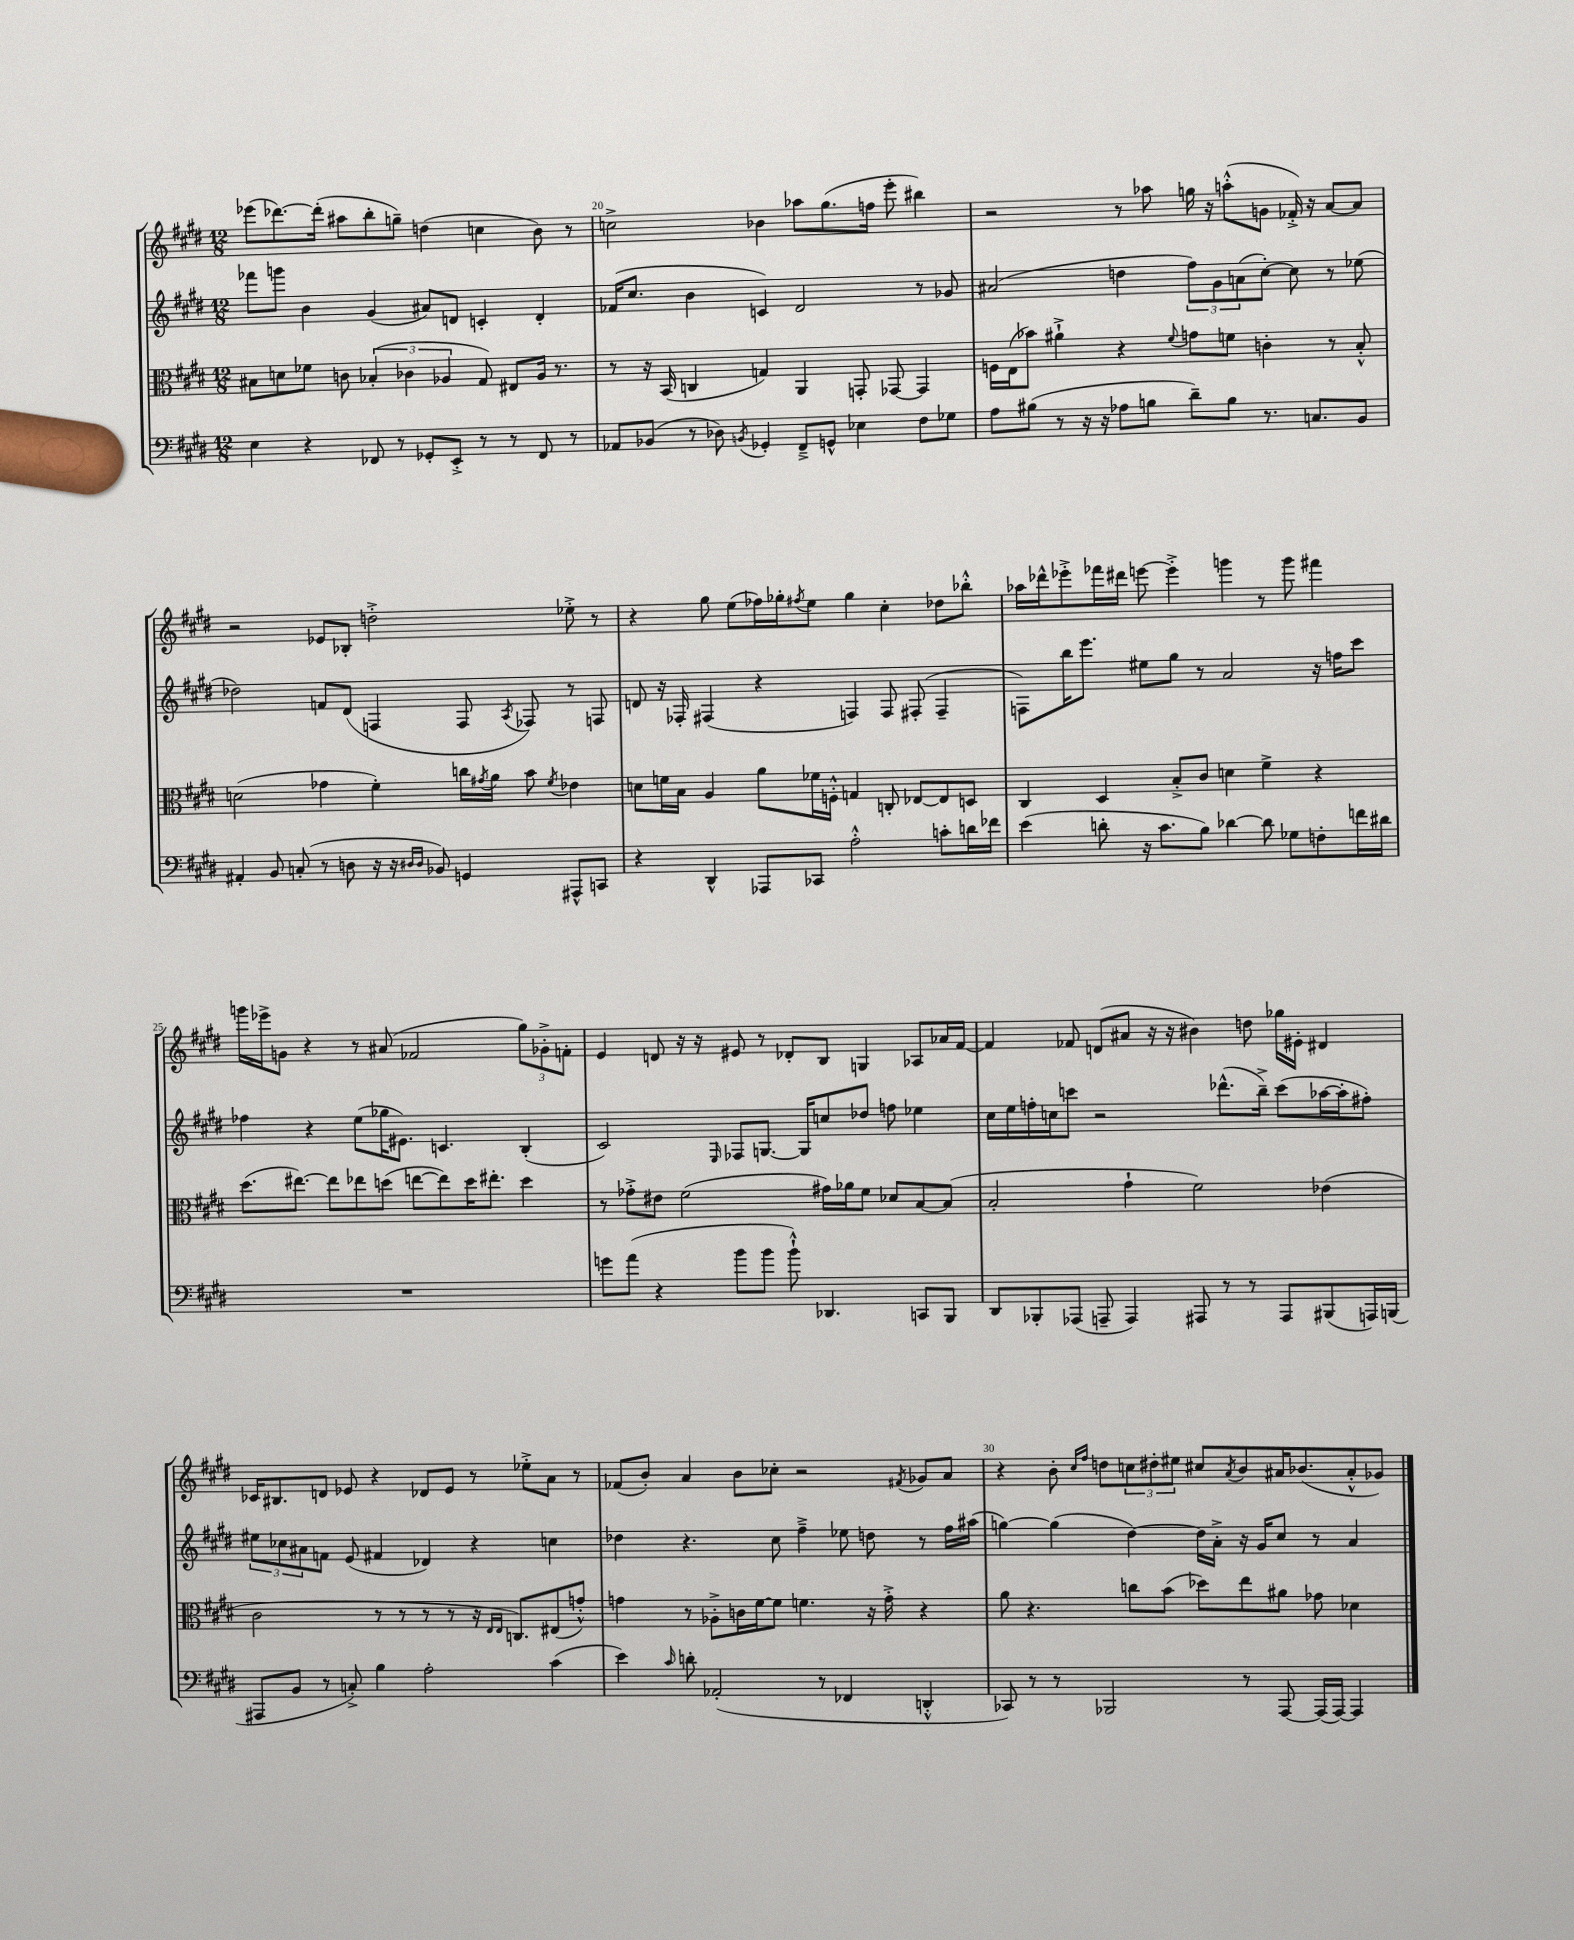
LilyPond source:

<<
\new StaffGroup <<
\new Staff = "s0" {
    \clef treble \key e \major \numericTimeSignature \time 12/8
    ees'''8( des'''8.~) des'''16-.( ais''8 b''8-. g''8--) d''4( c''4 b'8) r8 |
    c''2-> bes'4 aes''8 gis''8.( f''16 e'''8-. bis''4) |
    r2 r8 aes''8 g''16 r16 a''8-.-^( g'8 fes'16-.->) r16 a'8~ a'8 |
    r2 ees'8 bes8-. d''2-.-> ees''8-.-> r8 |
    r4 gis''8 e''8( fes''16) ges''16-. \acciaccatura { fis''8 } e''8 ges''4 cis''4-. des''8 bes''8-.-^ |
    aes''16 des'''16-^ ees'''8-.-> fes'''16 dis'''16 e'''8~ e'''4-.-> g'''4 r8 g'''8 fis'''4 |
    g'''16 ees'''16-> g'8 r4 r8 ais'8( fes'2 \tuplet 3/2 { gis''8) ges'8-.-> f'8-. } |
    e'4 d'8 r16 r16 eis'8 r8 des'8-. b8 g4 aes8 aes'16 fis'16~ |
    fis'4 fes'8 d'8( ais'8 r16 r16 bis'4) d''8 ges''16 eis'16-. dis'4 |
    ces'16 bis8. d'8 ees'8 r4 des'8 ees'8 r8 ees''8-.-> a'8 r8 |
    fes'8( b'8-.) a'4 b'8 ces''8-. r2 \acciaccatura { fis'8 } ges'8 a'8 |
    r4 b'8-. \grace { cis''16 fis''16 } d''8 \tuplet 3/2 { c''8 dis''8-. eis''8 } cis''8 \acciaccatura { a'8 } b'8 ais'16 bes'8.( ais'8-.-^ ges'8) \bar "|." |
}
\new Staff = "s1" {
    \clef treble \key e \major \numericTimeSignature \time 12/8
    fes'''8 g'''8 b'4 gis'4( ais'8) d'8 c'4-. d'4-. |
    fes'16( cis''8. b'4 c'4) dis'2 r8 ges'8 |
    ais'2( d''4 \tuplet 3/2 { fis''8) gis'8 a'8( } cis''8~-.) cis''8 r8 ees''8( |
    des''2) f'8 dis'8( f4 f8 \acciaccatura { a8 } fes8) r8 f8 |
    d'8 r16 fes16-. fis4( r4 f4) f8 fis8-.( fis4-- |
    f8) b''16 e'''8. eis''8 gis''8 r8 a'2 r16 f''16 cis'''8 |
    fes''4 r4 e''8( ges''16 eis'8.) c'4. b4-.( |
    cis'2) \grace { e16 } fes8 g8.~ g16 c''8 des''8 f''8 ees''4 |
    cis''16 e''16 f''16-. c''16 c'''8 r2 des'''8.-^( b''16--->) c'''8( aes''16~ aes''16-. fis''8-.) |
    \tuplet 3/2 { eis''8 ces''8 ais'8 } f'8 e'8( fis'4 des'4) r4 c''4 |
    des''4 r4. cis''8 fis''4---> ees''8 d''8 r8 fis''16 ais''16( |
    g''4~) g''4( dis''4~) dis''16 a'16-.-> r16 gis'16 cis''8 r8 a'4 \bar "|." |
}
\new Staff = "s2" {
    \clef alto \key e \major \numericTimeSignature \time 12/8
    bis8 d'8 fes'8 c'8 \tuplet 3/2 { bes4-.( ces'4 aes4 } gis8) eis8 aes16 r8. |
    r8 r16 b,16( c4 g4) a,4 g,8-. ges,8~ ges,4 |
    f16 e16( bes'8) ais'4-!-> r4 \appoggiatura { fis'8 } g'8 f'8 c'4-. r8 b8-.-^ |
    d'2( ges'4 fis'4-.) c''16 \acciaccatura { gis'8 } a'16 b'8 \acciaccatura { fis'8 } ees'4 |
    d'8 f'16 b16 a4 a'8 fes'16 f16-.-^ g4 c8-. ees8~ ees8 d8 |
    cis4 dis4 b8-.-> cis'8 d'4 fis'4-> r4 |
    dis''8.( eis''8.~) eis''8 ees''8 d''8( e''8~ e''8) d''16 eis''8.-. d''4 |
    r8 ges'8-.-> eis'8 fis'2( gis'16) aes'16 fis'8 des'8 b8~ b8( |
    b2-. gis'4-! fis'2) ees'4( |
    cis'2 r8 r8 r8 r8 r16 \grace { e16 e16 } c8.) eis8( g'8-.-^) |
    g'4 r8 aes8-.-> c'16 fis'16~ fis'8 f'4. r16 g'16-.-> r4 |
    a'8 r4. c''8 b'8( des''8) e''8 ais'8 ges'8 des'4 \bar "|." |
}
\new Staff = "s3" {
    \clef bass \key e \major \numericTimeSignature \time 12/8
    e4 r4 fes,8 r8 ges,8-. e,8-.-> r8 r8 fes,8 r8 |
    aes,8 bes,8( r8 des8) \acciaccatura { b,8 } ges,4-. fis,8---> g,8-^ ees4 fis8 ges8 |
    a8 bis8( r8 r16 r16 aes8 b8 dis'8--) b8 r8. c8. b,8 |
    ais,4-. b,8 c8-.( r8 d8 r16 r16 \grace { dis16 dis16 } bes,8) g,4 ais,,8-^ c,8 |
    r4 dis,4-^ aes,,8 ces,8 a2-.-^ c'8-. d'16 fes'16 |
    e'4( d'8-. r16 cis'8. b8) des'4~ des'8 ges8 f8-. f'16 dis'16 |
    R1. |
    g'8 a'8( r4 b'8 b'8 b'8-!-^) des,4. c,8 b,,8 |
    dis,8 bes,,8-. aes,,8( a,,8-- a,,4) ais,,8 r8 r8 ais,,8 bis,,8( a,,16) b,,16( |
    ais,,8 b,8 r8 c8-.->) b4 a2-. cis'4( |
    e'4) \grace { cis'16 } d'8-. aes,2-.( r8 fes,4 d,4-.-^ |
    ces,8) r8 r8 bes,,2 r8 a,,8~ a,,16( a,,16~) a,,4 \bar "|." |
}
>>
>>
\layout { \context { \Score currentBarNumber = #19 \override BarNumber.break-visibility = ##(#f #t #t) barNumberVisibility = #(every-nth-bar-number-visible 5) } }
